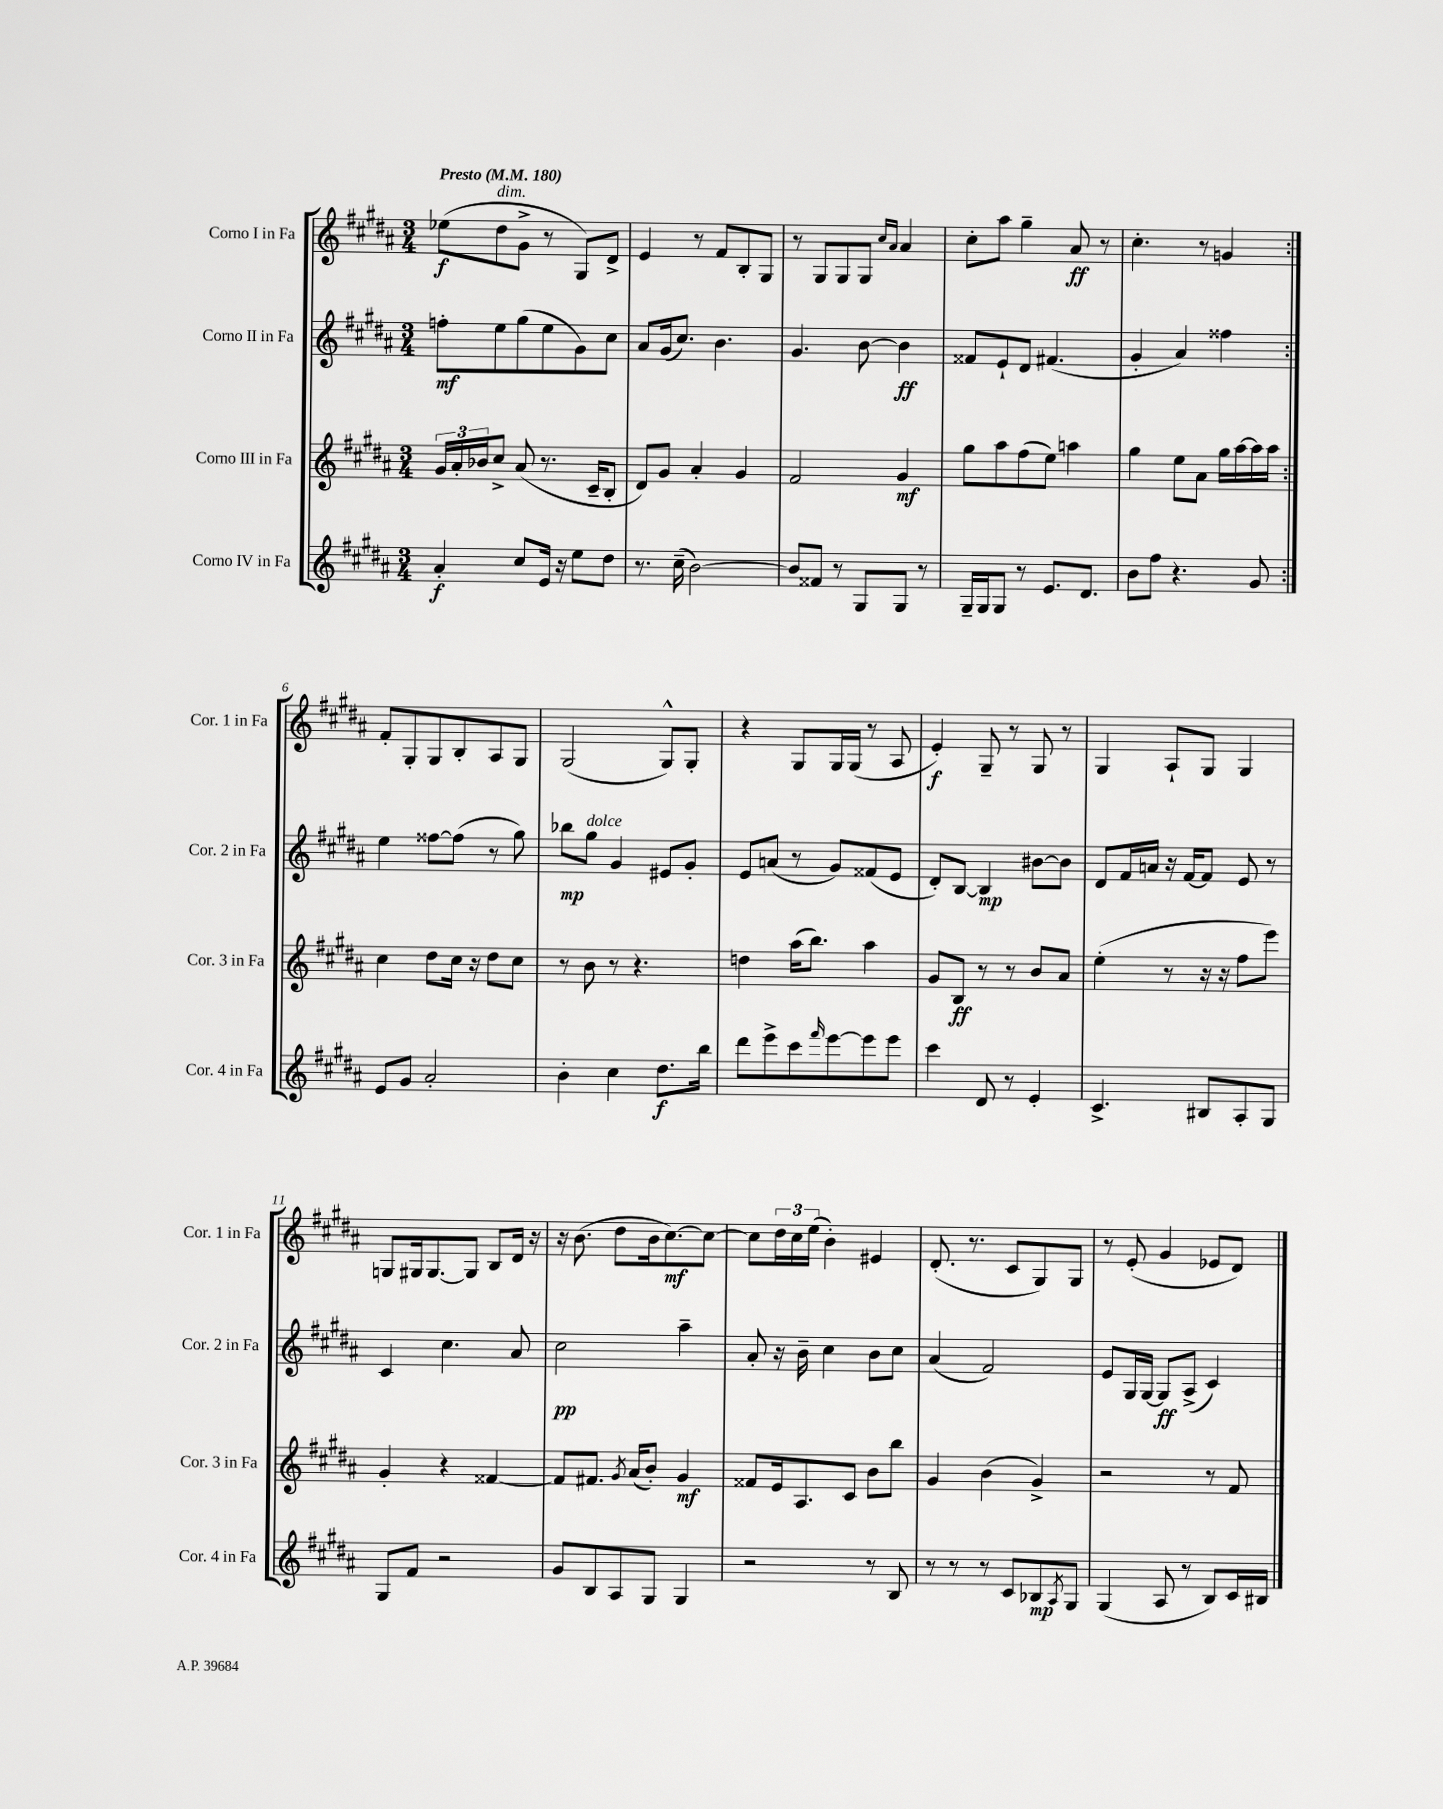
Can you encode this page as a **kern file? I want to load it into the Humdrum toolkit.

**kern	**kern	**kern	**kern
*staff4	*staff3	*staff2	*staff1
*clefG2	*clefG2	*clefG2	*clefG2
*k[f#c#g#d#a#]	*k[f#c#g#d#a#]	*k[f#c#g#d#a#]	*k[f#c#g#d#a#]
*M3/4	*M3/4	*M3/4	*M3/4
*MM180	*MM180	*MM180	*MM180
4a#'	24g#	8ff'	(8ee-
.	24a#'	.	.
.	24b-	.	.
.	8cc#^	8ee	8dd#
8cc#	(8a#	(8gg#	8g#^
16e	8.r	8ee	8r
16r	.	.	.
8ee	.	8g#)	8G#)
.	16c#~	.	.
8dd#	8B'	8cc#	8d#^
=	=	=	=
8.r	8d#)	8a#	4e
.	8g#	(16g#	.
(16cc#~	.	8.cc#)	.
[2b)	4a#'	.	8r
.	.	4.b	8f#
.	4g#	.	8B'
.	.	.	8G#
=	=	=	=
8b]	2f#	4.g#	8r
8f##	.	.	8G#
8r	.	.	8G#
8G#	.	[8b	8G#
.	.	.	16qqcc#
.	.	.	16qqa#
8G#	4g#	4b]	4a#
8r	.	.	.
=	=	=	=
16G#~	8gg#	8f##	8cc#'
16G#	.	.	.
8G#	8aa#	8e`	8aa#
8r	(8ff#	8d#	4gg#~
8.e	8ee)	(4.f#	.
.	4aa	.	8a#
8.d#	.	.	.
.	.	.	8r
=	=	=	=
8b	4gg#	4g#'	4.cc#'
8ff#	.	.	.
4.r	8ee	4a#)	.
.	8a#	.	8r
.	16gg#	4ff##	4g
.	[16aa#	.	.
8g#	16aa#]	.	.
.	16aa#	.	.
=:|!	=:|!	=:|!	=:|!
8e	4cc#	4ee	8f#'
8g#	.	.	8G#'
2a#'	8dd#	[8ff##	8G#
.	16cc#	(8ff##]	8B'
.	16r	.	.
.	8dd#	8r	8A#
.	8cc#	8gg#)	8G#
=	=	=	=
4b'	8r	8bb-	(2G#
.	8b	8gg#	.
4cc#	8r	4g#	.
.	4.r	.	.
8.dd#	.	8e#	8G#^^)
.	.	8g#'	8G#'
16bb	.	.	.
=	=	=	=
8ddd#	4dd	8e	4r
8eee^	.	(8a	.
8ccc#	(16aa#	8r	8G#
.	8.bb)	.	.
16qqfff#	.	.	.
[8eee	.	8g#)	16G#
.	.	.	(16G#
8eee]	4aa#	(8f##	8r
8eee	.	8e	8A#
=	=	=	=
4ccc#	8g#	8d#')	4e')
.	8B	[8B	.
8d#	8r	4B]	8G#~
8r	8r	.	8r
4e'	8b	[8b#	8G#
.	8a#	8b#]	8r
=	=	=	=
4.c#^	(4ee'	8d#	4G#
.	.	16f#	.
.	.	16a	.
.	8r	16r	8A#`
.	.	[16f#	.
8B#	16r	8f#]	8G#
.	16r	.	.
8A#'	8ff#	8e	4G#
8G#	8eee)	8r	.
=	=	=	=
8G#	4g#'	4c#	8G
8f#	.	.	16G#
.	.	.	[8.G#
2r	4r	4.cc#	.
.	.	.	8G#]
.	[4f##	.	8B
.	.	8a#	16d#
.	.	.	16r
=	=	=	=
8g#	8f##]	2cc#	16r
.	.	.	(8.b
8B	8.f#	.	.
8A#	.	.	8dd#
.	8qg#	.	.
.	(16a#	.	.
8G#	8b')	.	16b
.	.	.	[8.cc#)
4G#	4g#	4aa#~	.
.	.	.	8cc#_
=	=	=	=
2r	8f##	8a#'	8cc#]
.	16e	16r	24dd#
.	.	.	24cc#
.	8.A#	16b~	.
.	.	.	(24ee
.	.	4cc#	4b')
.	8c#	.	.
8r	8b	8b	4e#
8B	8bb	8cc#	.
=	=	=	=
8r	4g#	(4a#	(8.d#'
8r	.	.	.
.	.	.	8.r
8r	(4b	2f#)	.
8c#	.	.	8c#
8B-	4g#^)	.	8G#)
8qA#	.	.	.
8G#	.	.	8G#
=	=	=	=
(4G#	2r	8e	8r
.	.	16G#	(8e'
.	.	[16G#	.
8A#	.	8G#]	4g#
8r	.	(8A#^	.
8B)	8r	4c#)	8e-
16c#	8f#	.	8d#)
16B#	.	.	.
==	==	==	==
*-	*-	*-	*-
